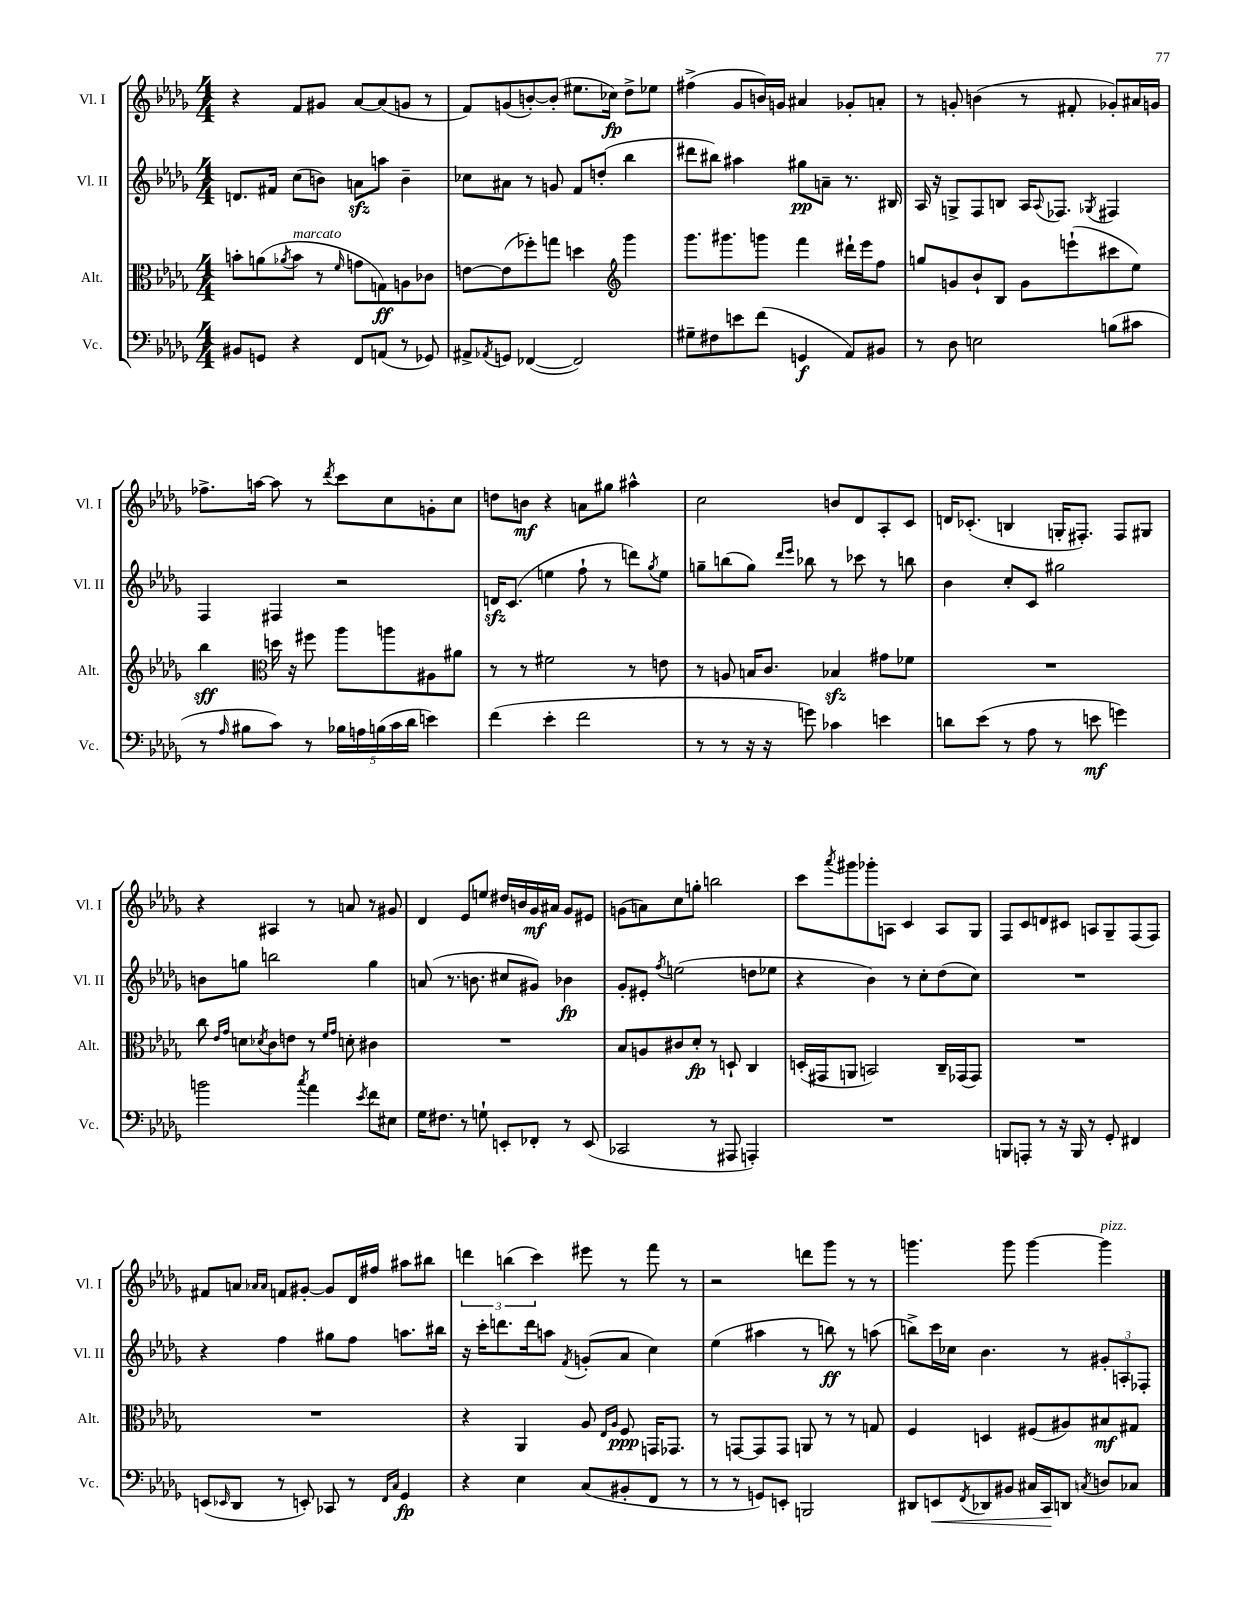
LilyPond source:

<<
\new StaffGroup <<
\new Staff = "s0" \with { instrumentName = "Vl. I" shortInstrumentName = "Vl. I" } {
    \clef treble \key des \major \numericTimeSignature \time 4/4
    r4 f'8 gis'8 aes'8~ aes'8( g'8 r8 |
    f'8) g'8( b'8~-.) b'8-.( eis''8. ces''16\fp) des''8-> ees''8 |
    fis''4->( ges'8 b'16) g'16 ais'4 ges'8-. a'8-. |
    r8 g'8-. b'4( r8 fis'8-. ges'8-.) ais'16 g'16 |
    fes''8.-> a''16~ a''8 r8 \acciaccatura { des'''8 } c'''8 c''8 g'8-. c''8 |
    d''8 b'8\mf r4 a'8 gis''8 ais''4-^ |
    c''2 b'8 des'8 aes8-. c'8 |
    d'16 ces'8.-.( b4 g16-. fis8.-.) fis8 gis8 |
    r4 ais4 r8 a'8 r8 gis'8 |
    des'4 ees'8 e''8 dis''16 b'16 ges'16\mf ais'16 ges'8 eis'8 |
    g'8( a'8) c''8 g''8-. b''2 |
    c'''8 \acciaccatura { aes'''8 } gis'''8 ges'''8-. a8 c'4 a8 ges8 |
    f8 c'8 d'8 cis'8 a8 ges8-- f8( f8) |
    fis'8 a'8 \grace { aes'16 aes'16 } f'8 gis'8~-. gis'8 des'16 fis''16 ais''8 bis''8 |
    \tuplet 3/2 { d'''4 b''4( c'''4) } eis'''8 r8 f'''8 r8 |
    r2 d'''8 ges'''8 r8 r8 |
    g'''4. g'''8 g'''4~ g'''4^\markup { \italic "pizz." } \bar "|." |
}
\new Staff = "s1" \with { instrumentName = "Vl. II" shortInstrumentName = "Vl. II" } {
    \clef treble \key des \major \numericTimeSignature \time 4/4
    d'8. fis'16 c''8( b'8) a'8\sfz a''8 b'4-- |
    ces''8 ais'8 r8 g'8 f'8 d''8-.( bes''4 |
    dis'''8 bis''8) ais''4 gis''8\pp a'8-- r8. bis16 |
    aes16 r16 g8-> f8 b8 aes16 \appoggiatura { aes8 } fes8. \acciaccatura { ges8 } fis4 |
    f4 fis4 r2 |
    d'16\sfz c'8.( e''4 f''8-! r8 d'''8) \acciaccatura { ges''8 } e''8 |
    g''8-- b''8( g''8) \grace { des'''16 ees'''16 } bes''8 r8 ces'''8 r8 b''8 |
    bes'4 c''8-. c'8 gis''2 |
    b'8 g''8 b''2 g''4 |
    a'8( r8. b'8. cis''8 gis'8) bes'4\fp |
    ges'8-. eis'8-. \acciaccatura { f''8 } e''2( d''8 ees''8 |
    r4 bes'4) r8 c''8-. des''8( c''8) |
    R1 |
    r4 f''4 gis''8 f''8 a''8. bis''16 |
    r16 c'''16-. d'''8. d'''16 a''8 \acciaccatura { f'8 } g'8-.( aes'8 c''4) |
    ees''4( ais''4 r8 b''8\ff) r8 a''8( |
    b''8->) c'''16 ces''16 bes'4. r8 \tuplet 3/2 { gis'8-. a8-. fes8-. } \bar "|." |
}
\new Staff = "s2" \with { instrumentName = "Alt." shortInstrumentName = "Alt." } {
    \clef alto \key des \major \numericTimeSignature \time 4/4
    b'8-. a'8( \acciaccatura { aes'8 } b'8^\markup { \italic "marcato" } r8 \grace { f'16 } g'8 g8\ff) a8 ces'8 |
    e'8~ e'8( fes''8-.) g''8 d''4 \clef treble ges'''4 |
    ges'''8. gis'''8. g'''8 f'''4 dis'''16-! ees'''16 f''8 |
    g''8 g'8 bes'8-! bes8 g'8 e'''8-!( cis'''8 ees''8) |
    bes''4\sff \clef alto d''16 r16 fis''8 aes''8 a''8 ais8 ais'8 |
    r8 r8 fis'2 r8 e'8 |
    r8 a8 b16 c'8. bes4\sfz gis'8 fes'8 |
    R1 |
    c''8 \grace { ees'16 ges'16 } d'8 \acciaccatura { des'8 } c'8 e'8 r8 \grace { f'16 ges'16 } d'8-. cis'4 |
    R1 |
    bes8 a8 cis'8 des'8-.\fp r8 d8-! c4 |
    d16-.( gis,16 a,8 b,2) c16-- ges,16( ges,8) |
    R1 |
    R1 |
    r4 aes,4 aes8 \grace { ees16 aes16 } f8\ppp g,16 ges,8. |
    r8 g,8~ g,8 g,8 a,8 r8 r8 g8 |
    f4 d4 fis8( ais8) bis8\mf gis8 \bar "|." |
}
\new Staff = "s3" \with { instrumentName = "Vc." shortInstrumentName = "Vc." } {
    \clef bass \key des \major \numericTimeSignature \time 4/4
    bis,8 g,8 r4 f,8 a,8( r8 ges,8) |
    ais,8-> \acciaccatura { aes,8 } g,8 fes,4~( fes,2) |
    gis8-- fis8 e'8 f'8( g,4\f aes,8) bis,8 |
    r8 des8 e2 b8( cis'8 |
    r8 \grace { aes16 } bis8 c'8) r8 \tuplet 5/4 { bes16 a16 b16( c'16 des'16 } e'4) |
    f'4( ees'4-. f'2 |
    r8 r8 r16 r16 g'8) ces'4 e'4 |
    d'8 ees'8( r8 aes8 r8 e'8\mf g'4) |
    b'2 \acciaccatura { c''8 } aes'4 \acciaccatura { ees'8 } f'8 eis8 |
    ges16 fis8. r8 g8-! e,8-. fes,8-. r8 e,8( |
    ces,2 r8 ais,,8 a,,4-.) |
    R1 |
    b,,8 a,,8-. r8 r16 b,,16 r8 ges,8-. fis,4 |
    e,8( \grace { ees,16 } des,8 r8 e,8-.) ces,8 r8 \grace { f,16 c16 } ges,4\fp |
    r4 ees4 c8( bis,8-. f,8 r8 |
    r8 r8 g,8) e,8-. b,,2 |
    dis,8 e,8\< \acciaccatura { f,8 } des,8 bis,8 cis16 c,16\! d,8 \acciaccatura { c8 } d8 ces8 \bar "|." |
}
>>
>>
\layout { \context { \Score \remove "Bar_number_engraver" } }
